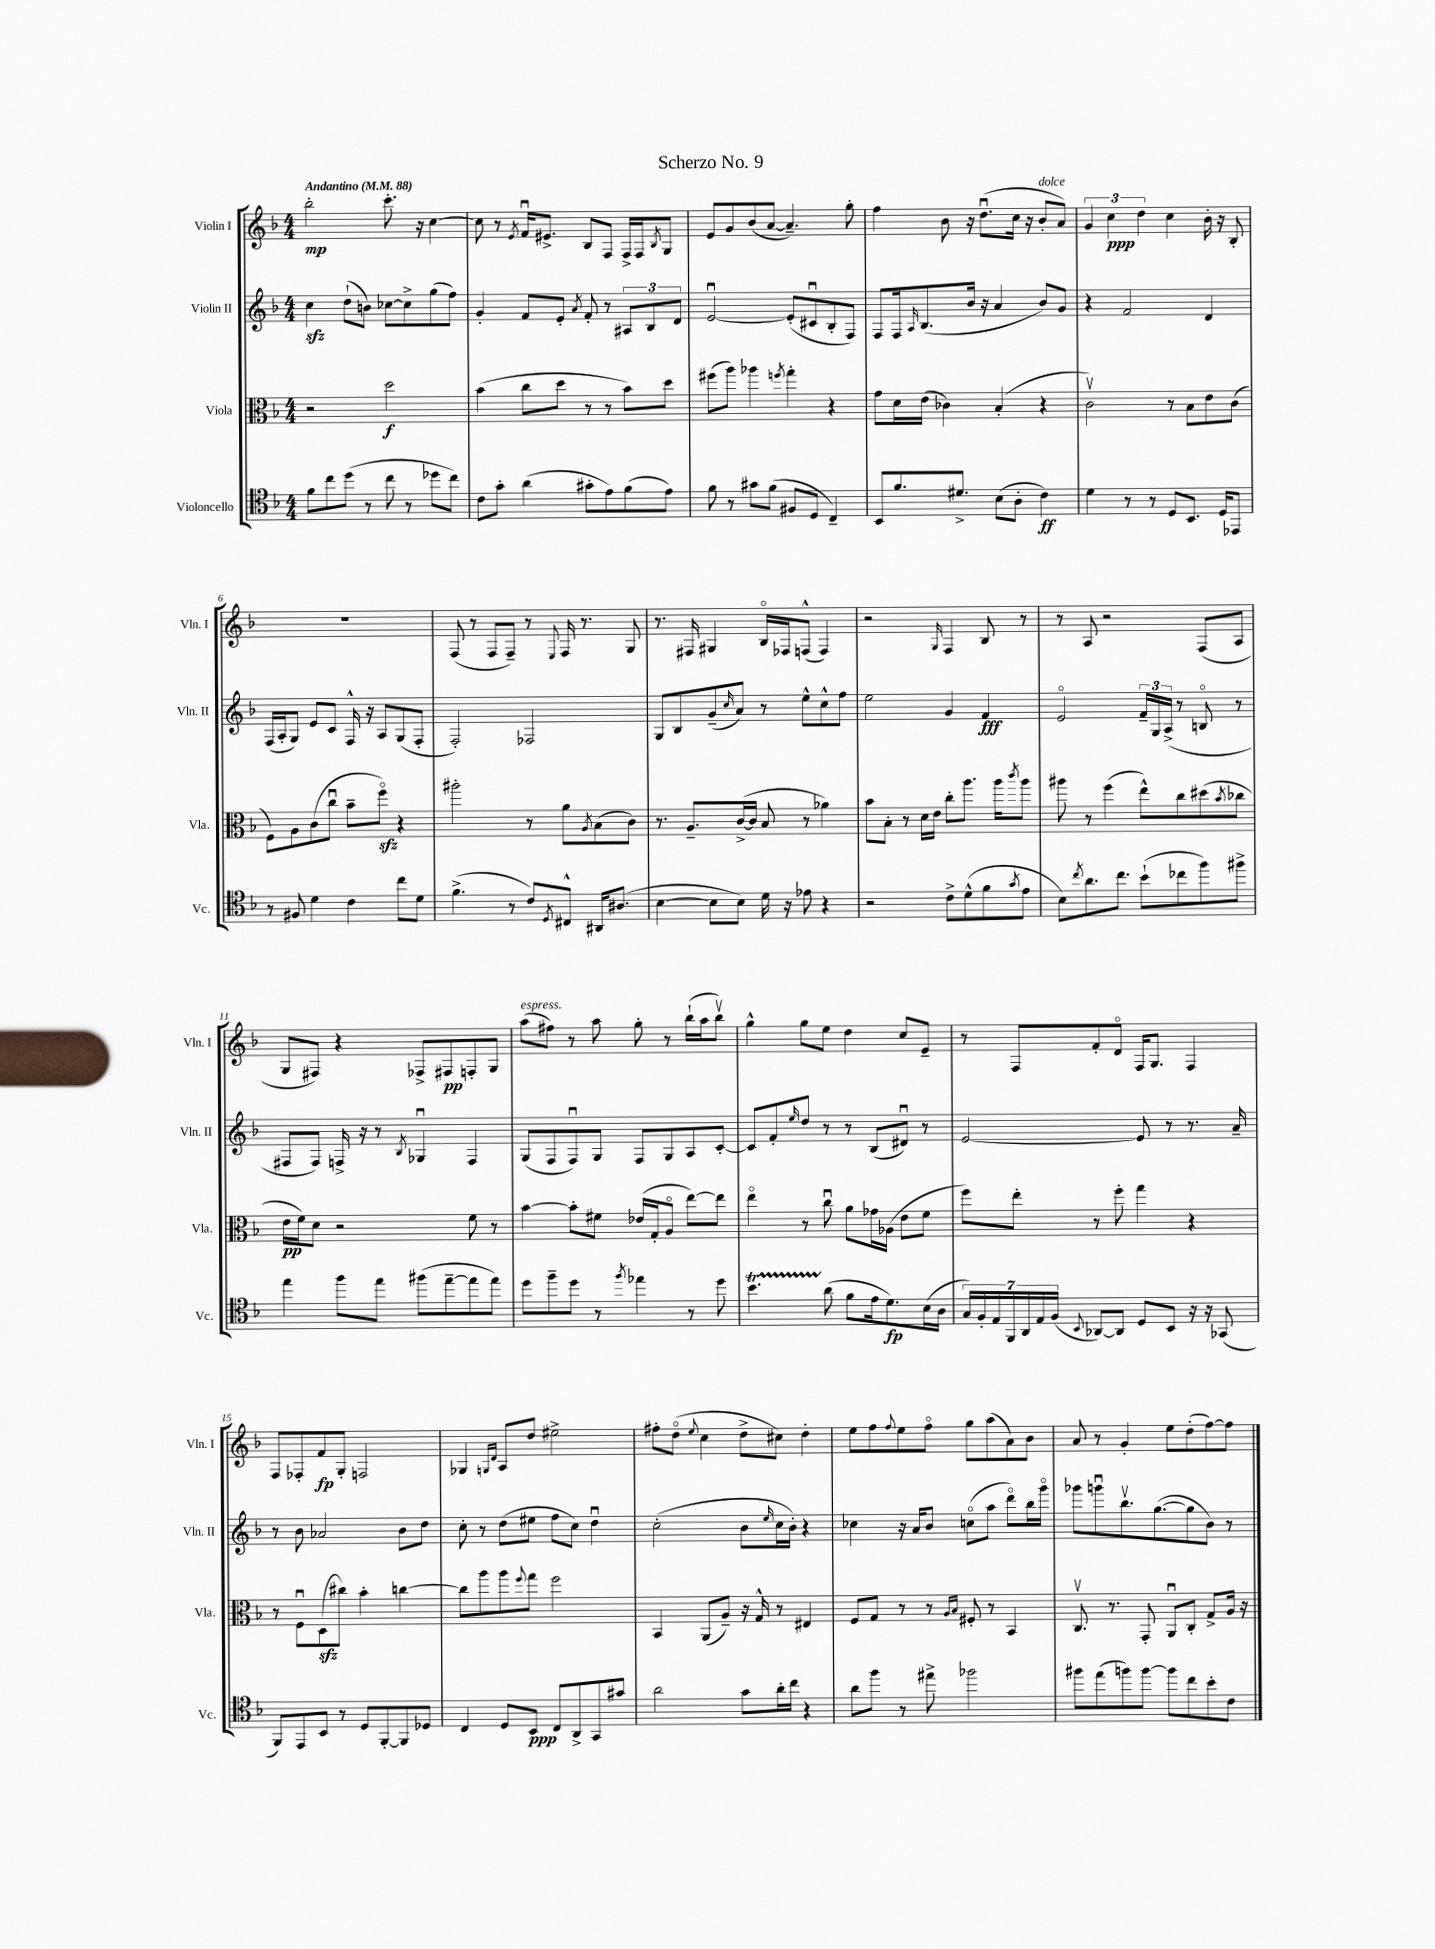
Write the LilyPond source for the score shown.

\header { title = "Scherzo No. 9" }
<<
\new StaffGroup <<
\new Staff = "s0" \with { instrumentName = "Violin I" shortInstrumentName = "Vln. I" } {
    \clef treble \key f \major \numericTimeSignature \time 4/4 \tempo "Andantino" 4 = 88
    bes''2-.\mp c'''8.-. r16 c''4~ |
    c''8 r8 \acciaccatura { e'8 } f'16\downbow eis'8.-> bes8 f8 f16-> f16 \acciaccatura { bes8 } g8 |
    e'8 g'8 bes'8( a'8~ a'4.--) g''8-. |
    f''4 bes'8 r16 d''8.\downbow( c''16 r16 bes'8-.^\markup { \italic "dolce" } a'8) |
    \tuplet 3/2 { g'4 c''4\ppp d''4 } c''4 bes'16-. r16 bes8-. |
    R1 |
    f8( r8 f8 f8--) r8 \appoggiatura { e8 } f16 r8. g8 |
    r8. fis16 gis4 bes16\flageolet fes16 f8-^( f4) |
    r2 \grace { g16 } f4 bes8 r8 |
    r8 a8 r2 f8( a8 |
    g8 fis8) r4 fes8-> fis8\pp f8-. g8 |
    a''8^\markup { \italic "espress." }( fis''8) r8 a''8 g''8-. r8 bes''16-!( a''16 bes''8\upbow) |
    g''4-^ g''8 e''8 d''4 c''8 e'8-- |
    r8 f8 f'8-. d'8\flageolet f16 g8. f4 |
    f8 fes8-. f'8\fp g8-. f2 |
    ges4 \grace { g16 d'16 } a8 d''8 eis''2-> |
    fis''8-. d''8\flageolet( \appoggiatura { e''8 } c''4 d''8-> cis''8) d''4-. |
    e''8 f''8 \appoggiatura { f''8 } e''8 f''8\flageolet g''8 a''8( a'8) bes'8 |
    a'8 r8 g'4-. e''8 d''8-.( f''8~) f''8 \bar "|." |
}
\new Staff = "s1" \with { instrumentName = "Violin II" shortInstrumentName = "Vln. II" } {
    \clef treble \key f \major \numericTimeSignature \time 4/4
    c''4\sfz d''8-!( b'8) ces''8~ ces''8-> g''8( f''8) |
    g'4-. f'8 e'8-. \acciaccatura { a'8 } f'8-. r8 \tuplet 3/2 { ais8 bes8 d'8 } |
    e'2~\downbow e'8-.( cis'8\downbow bes8-. f8) |
    f8 f16 \grace { a16 } bes8.( bes'16 r16 a'4 bes'8) g'8 |
    r4 f'2 d'4 |
    f16( a16-. g8) e'8 c'8 f16-^ r16 a8 g8( f8-. |
    f2-.) fes2 |
    g8 bes8 g'8--( \grace { c''16 } a'8) r8 e''8-^ c''8-^ f''8 |
    e''2 g'4 f'4\fff |
    e'2\flageolet \tuplet 3/2 { f'16-- g16 a16->( } r8 b8\flageolet r8 |
    fis8 fis8) f16-> r16 r8 \acciaccatura { bes8 } ges4\downbow f4 |
    g8( f8 f8\downbow) g8 f8 g8 a8 c'8~-. |
    c'8 f'8-. \grace { e''16 } d''8 r8 r8 bes8( dis'8\downbow) r8 |
    e'2~ e'8 r8 r8. a'16-- |
    r8 bes'8 aes'2 bes'8 d''8 |
    c''8-. r8 d''8( eis''8 f''8 c''8) d''4\downbow |
    c''2-.( bes'8 \grace { e''16 } c''16 bes'16-.) r4 |
    ces''4 r16 a'16 bes'8 c''8\flageolet( a''8 d'''8\flageolet) bes''16 g'''16\flageolet |
    ges'''8 g'''8\downbow bes''8.\upbow g''8.~( g''8 bes'8) r8 \bar "|." |
}
\new Staff = "s2" \with { instrumentName = "Viola" shortInstrumentName = "Vla." } {
    \clef alto \key f \major \numericTimeSignature \time 4/4
    r2 d''2\f |
    bes'4( c''8 d''8 r8 r8 bes'8) d''8 |
    fis''8( a''8) aes''4 \acciaccatura { f''8 } g''4-. r4 |
    g'8 d'16 e'16( ces'4) bes4-.( r4 |
    c'2\upbow) r8 bes8 e'8 c'8( |
    f8) a8 c'8( c''8\downbow bes'8-- f''8\flageolet\sfz) r4 |
    ais''2-. r8 a'8 \acciaccatura { a8 } bes8( c'8) |
    r8. a8.-- c'16~->( c'16 bes8 r8 aes'4) |
    bes'8 bes8-. r8 d'16 e'16 c''8-. a''8. a''16 \acciaccatura { c'''8 } a''8 |
    ais''8 r8 f''4( e''8-^) c''8 dis''8( \acciaccatura { bes'8 } ces''8 |
    e'16\pp f'16) d'8 r2 f'8 r8 |
    bes'4~ bes'8-. fis'8 ees'16( g16-. a8\flageolet e''8~) e''8 |
    e''4\flageolet r8 c''8\downbow a'8 ges'16 aes16( e'8 f'8 |
    f''8) e''8-. r8 f''8-. g''4 r4 |
    r8 f8\downbow d8\sfz( cis''8) bes'4-. c''4~ |
    c''8 a''8 a''8 \appoggiatura { f''8 } g''8 f''2 |
    bes,4 a,8( a8--) r16 g16-^ r8 eis4 |
    f8 g8 r8 r8 \grace { a16 bes16 } fis8-. r8 bes,4 |
    c8.\upbow r8. g,8-. a,8\downbow c8-. g8-> a16 r16 \bar "|." |
}
\new Staff = "s3" \with { instrumentName = "Violoncello" shortInstrumentName = "Vc." } {
    \clef tenor \key f \major \numericTimeSignature \time 4/4
    f'8 c''8 d''8( r8 c''8 r8 des''8 c''8) |
    c'8 g'8-. a'4( gis'8-. e'8) f'8( e'8) |
    f'8 r8 gis'8 f'8( fis8 d8 c4--) |
    bes,8 f'8. dis'8.-> bes8( a8-. c'4\ff) |
    d'4 r8 r8 d8 bes,8. d16 ees,8 |
    r8 fis8 d'4 c'4 c''8 d'8 |
    f'4.->( r8 c'8) \acciaccatura { d8 } cis8-^ ais,16 ais8.( |
    bes4~ bes8 bes8) d'16 r16 ees'8 r4 |
    r2 c'8-> d'8-^( f'8 \acciaccatura { g'8 } e'8 |
    bes8) \acciaccatura { c''8 } a'8. c''8. bes'8-!( ces''8 f''8) fis''8-> |
    e''4 f''8 e''8 fis''8( e''8~-- e''8 e''8) |
    d''8 f''8-- d''8 r8 \acciaccatura { f''8 } ees''4 r8 d''8 |
    bes'4.\startTrillSpan a'8\stopTrillSpan( f'8 e'16 d'8.\fp) bes16( a16 |
    \tuplet 7/4 { g16) f16-. e16 f,16 a,16 e16 f16( } \appoggiatura { bes,8 } aes,8~) aes,8 d8 bes,8 r16 r16 ges,8( |
    f,8) e,8 bes,8 r8 d8 f,8~-. f,8 des8 |
    c4 d8 bes,8\ppp c8 a,8-> g,8 gis'8 |
    a'2 g'8 a'16-. c''16 r4 |
    a'8 f''8 r8 eis''8-> fes''2 |
    fis''8 e''8( f''8) f''8~ f''8 c''8 bes'8-. c'8 \bar "|." |
}
>>
>>
